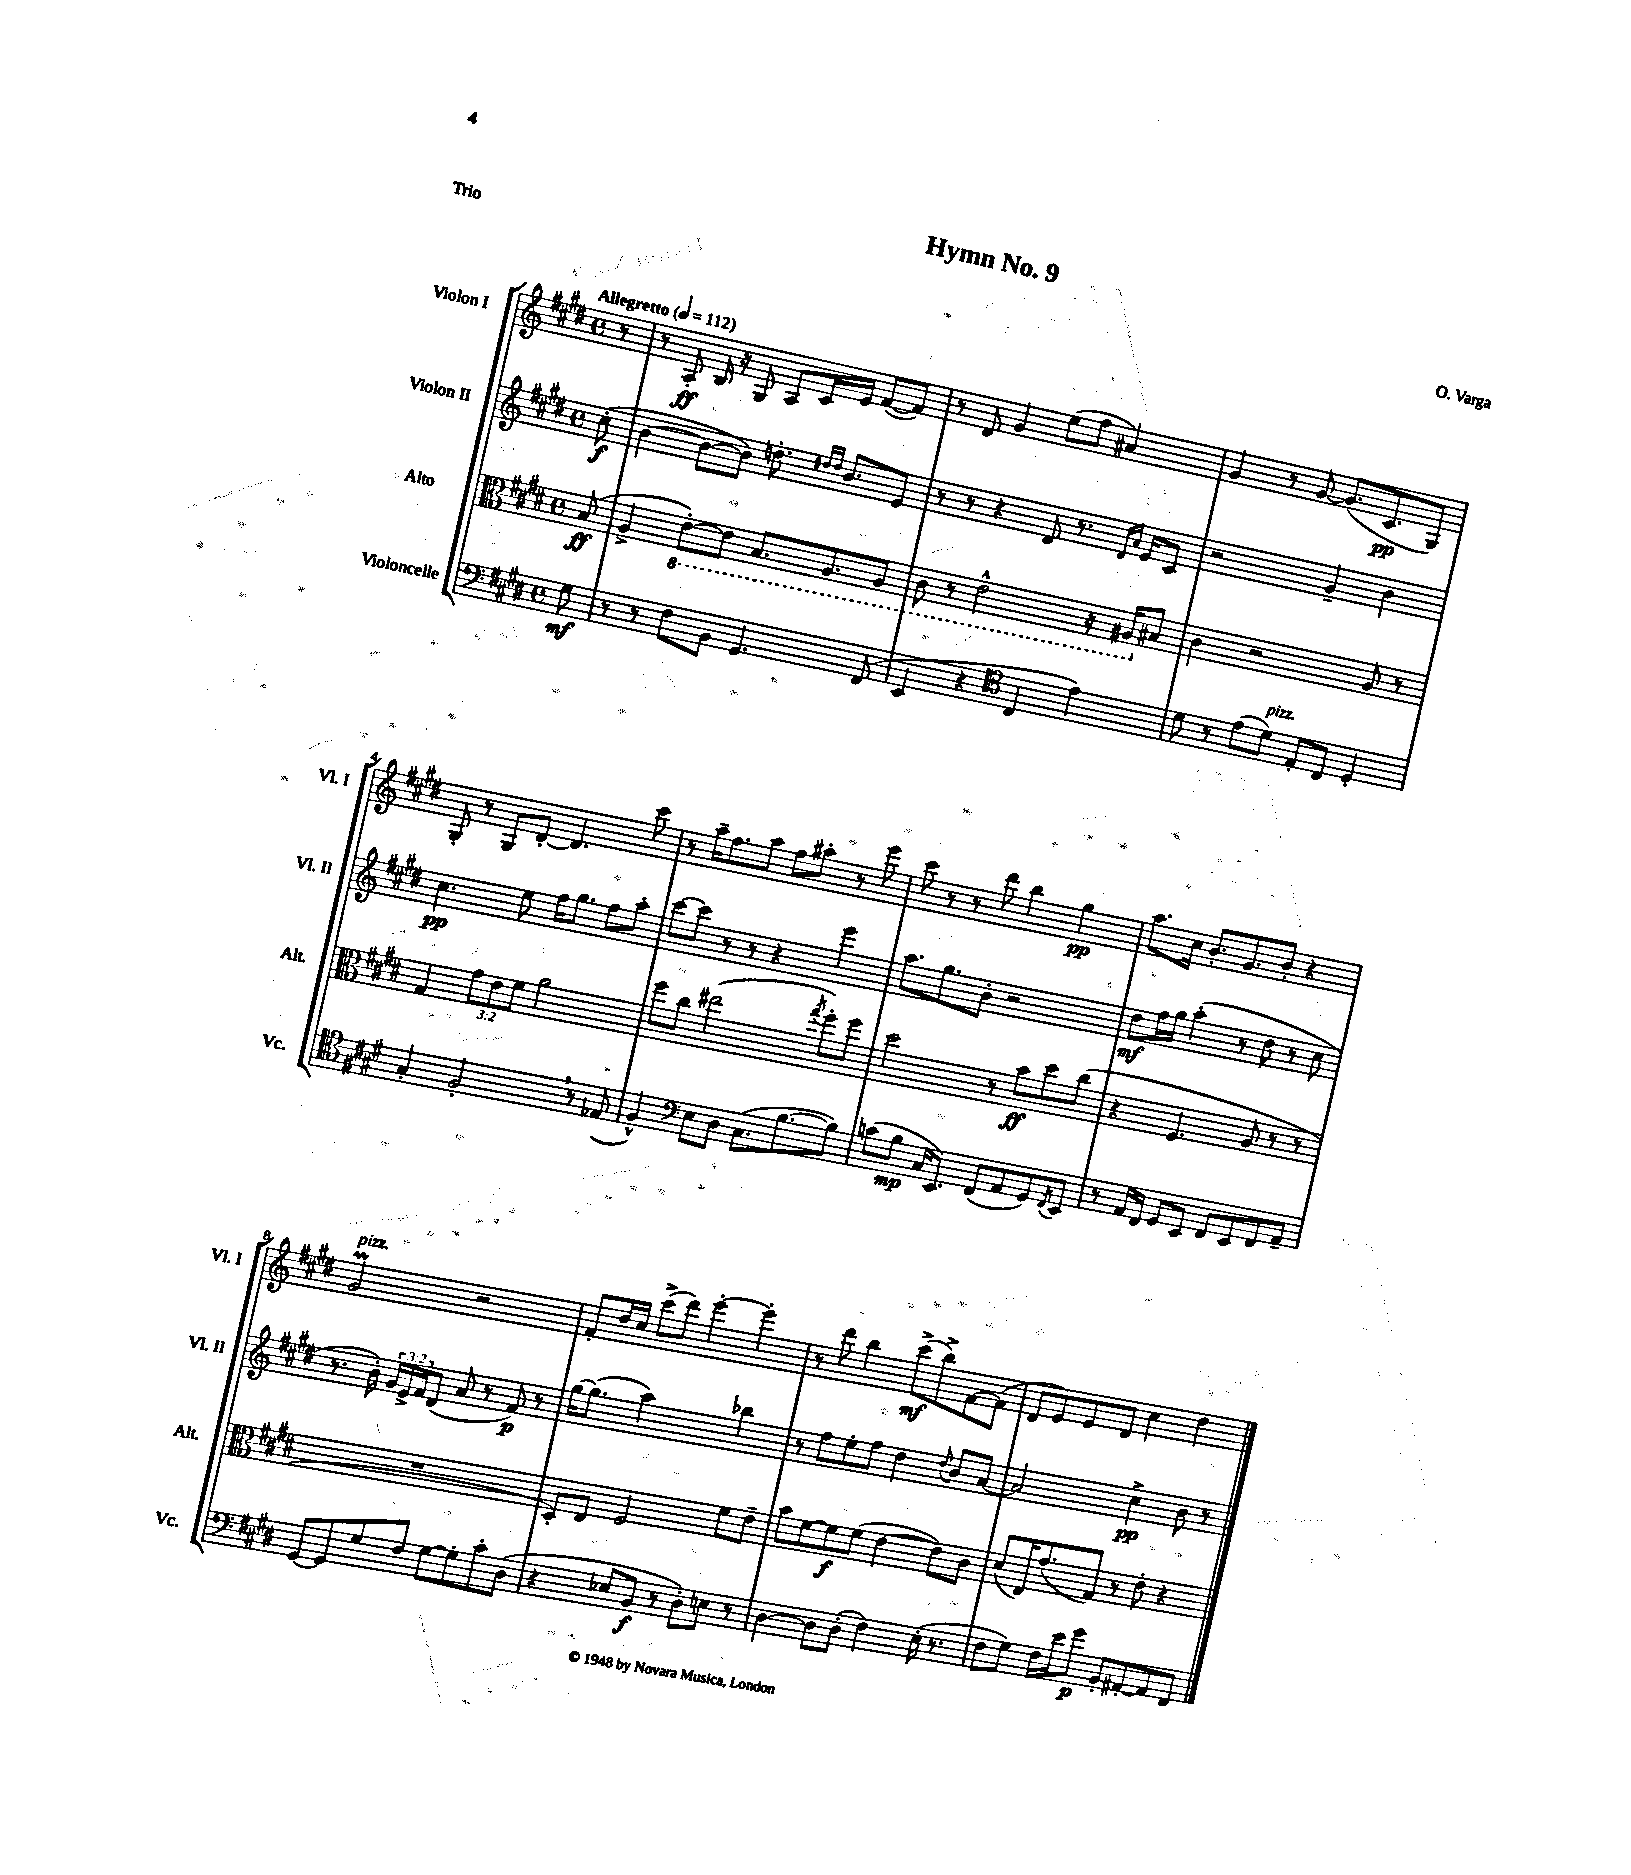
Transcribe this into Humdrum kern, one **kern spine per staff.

**kern	**kern	**kern	**kern
*staff4	*staff3	*staff2	*staff1
*clefF4	*clefC3	*clefG2	*clefG2
*k[f#c#g#d#]	*k[f#c#g#d#]	*k[f#c#g#d#]	*k[f#c#g#d#]
*M4/4	*M4/4	*M4/4	*M4/4
*met(c)	*met(c)	*met(c)	*met(c)
*MM112	*MM112	*MM112	*MM112
8G#	(8B	(8cc#'	8r
=	=	=	=
8r	4A^	[4b	8r
8r	.	.	8A'
8F#	[8E')	8b_	16B
.	.	.	16r
8BB	8E]	8b])	8G#
4.GG#	8.BB	8.dd'	8A
.	.	.	16c#
.	.	16qqdd#	.
.	.	16qqdd#	.
.	8.AA	8.b	16e
.	.	.	([8f#
(8FF#	8AA	8e	8f#])
=	=	=	=
4EE	8C#	8r	8r
.	8r	8r	8d#
4r	2E^^	4r	4g#
*clefC4	*	*	*
4C#	.	8d#	(8ee
.	.	8.r	8ff#
4e)	16r	.	4a#)
.	.	16qqd#	.
.	.	16qqa	.
.	16AA#	16e	.
.	8B#	8c#	.
=	=	=	=
8d#	4c#	2r	4g#
8r	.	.	.
(8e	2r	.	8r
8d#)	.	.	[8g#
8E'	.	4g#~	(8.g#]
8C#	.	.	.
.	.	.	8.c#
4D#'	8A	4b	.
.	8r	.	8G#)
=	=	=	=
4G#'	4G#	4.cc#	8G#'
.	.	.	8r
2F#'	12g#	.	8G#
.	12e	.	.
.	.	8ee	[8d#'
.	12f#	.	.
.	2a	16ff#	4.d#]
.	.	8.gg#	.
8r	.	8ff#	.
(8E-	.	8aa'	8ccc#
=	=	=	=
4F#^^)	8ff#	[8ccc#	8r
.	8cc#	8ccc#]	16aa~
.	.	.	8.ff#
*clefF4	*	*	*
8E	(2ee#	8r	.
8D#	.	8r	8aa
(8.C#	.	4r	8ff#
.	.	.	8aa#'
[8.B	.	.	.
.	8qgg#	.	.
.	8ff#')	4eee	8r
8B])	8ff#	.	8eee
=	=	=	=
(8c	2dd#	8.aa	8ccc#
8B	.	.	8r
.	.	8.gg#	.
16C#	.	.	8r
8.EE)	.	.	.
.	.	8b'	8ddd#
(8FF#	8r	2r	4bb
8AA	8b	.	.
8GG#)	8dd#	.	4gg#
8qFF#	.	.	.
8EE	(8cc#	.	.
=	=	=	=
8r	4r	8dd#	8.aa
16AA	.	16ff#	.
16FF#	.	16gg#	16cc#
8GG#	4.F#	(4aa'	8.b'
8EE	.	.	.
.	.	.	8.g#
8FF#	.	8r	.
8EE	8A	8dd#	8b'
8FF#	8r	8r	4r
8AA~	8r	8cc#	.
=	=	=	=
[8GG#	1r	8.r	2g#
8GG#]	.	.	.
.	.	16b')	.
8G#	.	24g#	.
.	.	24e^	.
.	.	24f#	.
8F#	.	(8d#	.
[8G#	.	8a	2r
8G#']	.	8r	.
8c#'	.	8f#)	.
(8D#	.	8r	.
=	=	=	=
4r	8D#')	[16gg#	8f#'
.	.	(8.gg#]	.
.	8E	.	16dd#
.	.	.	16cc#
8E-	2F#	2aa)	(8ccc#^
8BB	.	.	8ddd#)
8r	.	.	[4eee'
8D#')	.	.	.
8E	8f#	4bb-	4eee']
8r	8e~	.	.
=	=	=	=
[4D#	8b	8r	8r
.	[8f#	8ff#	8ddd#
8D#]	8f#]	8ee'	4bb
(8D#'	(8f#	8ff#	.
4F#)	[4e	4dd#	(8ccc#^
.	.	.	8bb^)
.	.	8qqdd#	.
(16E'	8e])	8b	[8f#
8.r	.	.	.
.	8c#	[8a	(8f#]
=	=	=	=
8F#	(8d#	2a]	8d#
8G#)	16E)	.	8e)
.	(8.g#	.	.
16F#	.	.	8e
16e	.	.	.
8g#	8G#)	.	8d#
8BB'	8r	4cc#^	4cc#
[8AA#'	8e'	.	.
8AA#]	4r	8b	4dd#
8FF#	.	8r	.
==	==	==	==
*-	*-	*-	*-
